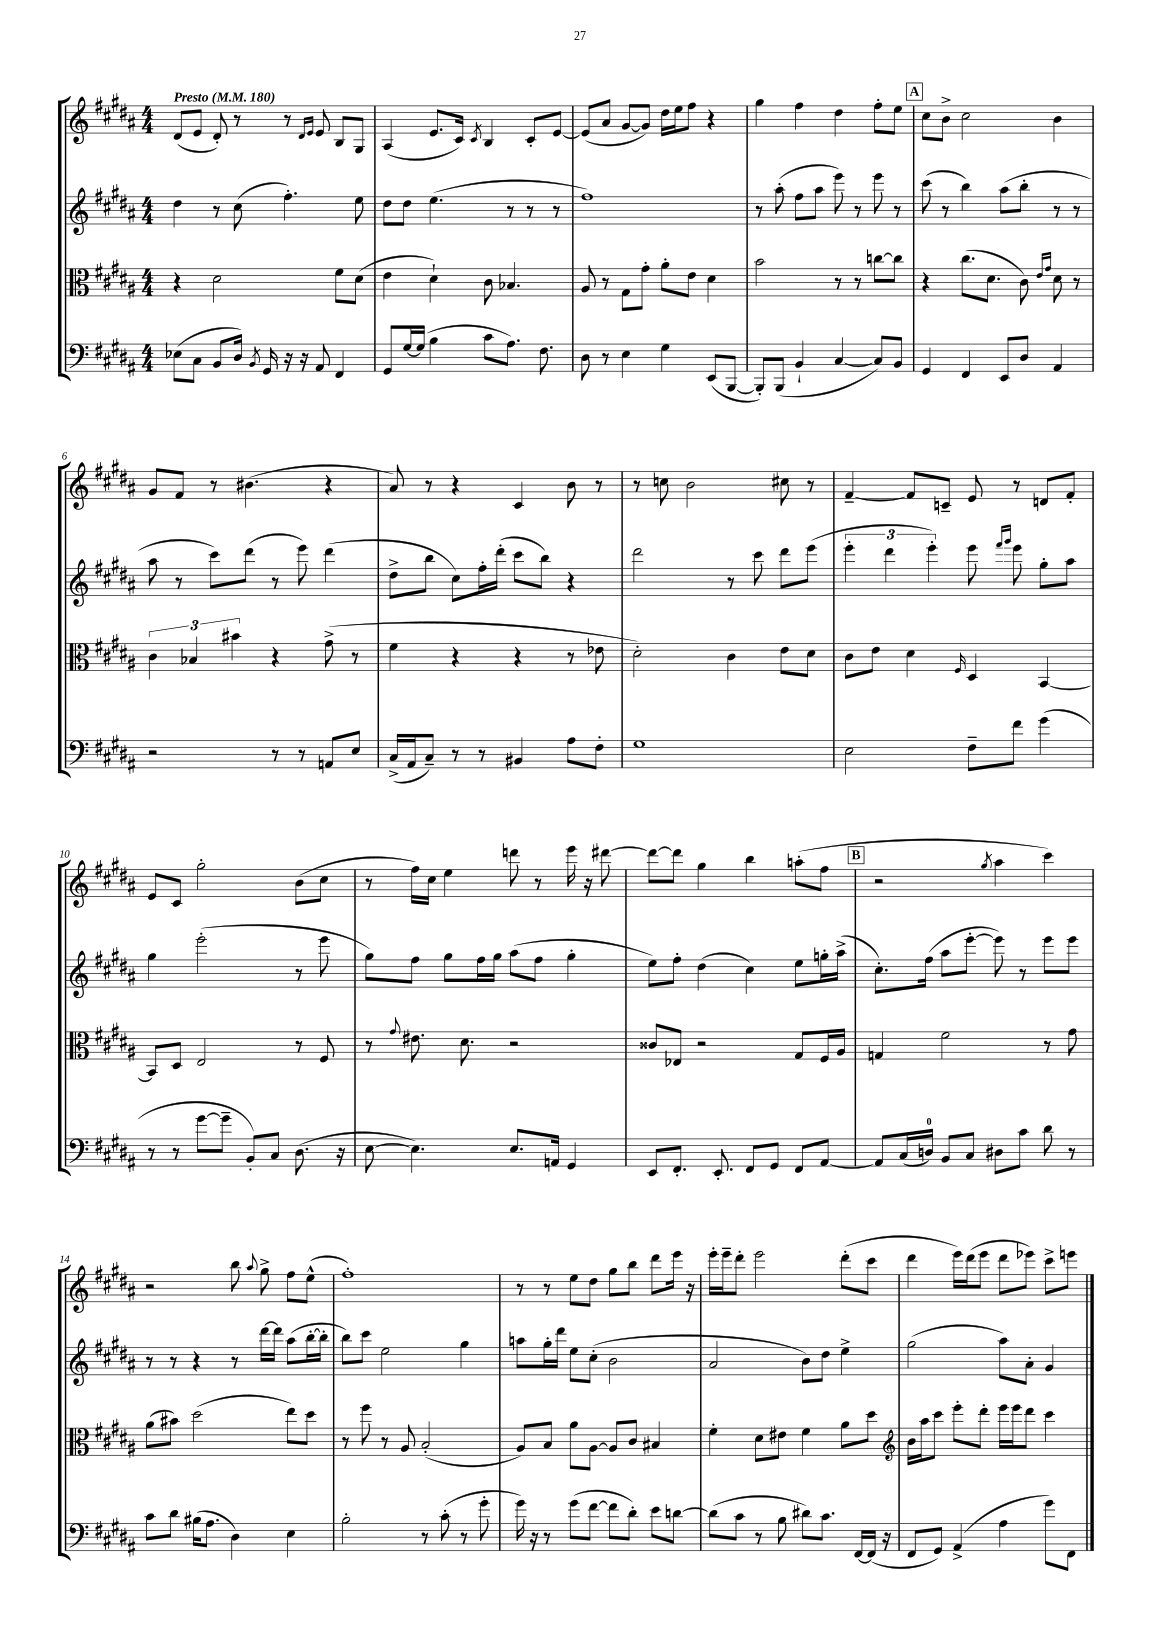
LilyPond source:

<<
\new StaffGroup <<
\new Staff = "s0" {
    \clef treble \key b \major \numericTimeSignature \time 4/4 \tempo "Presto" 4 = 180
    \autoBeamOff dis'8[( e'8] dis'8-.) r8 r8 \grace { dis'16[ e'16] } e'8 b8[ gis8] |
    ais4( e'8.[ cis'16]) \acciaccatura { cis'8 } b4 cis'8[-. e'8]~ |
    e'8[( ais'8] gis'8[~ gis'8]) dis''16[ e''16 fis''8] r4 |
    gis''4 fis''4 dis''4 fis''8[-. e''8] |
    \mark \markup { \box "A" } cis''8[ b'8]-> cis''2 b'4 |
    gis'8[ fis'8] r8 bis'4.( r4 |
    ais'8) r8 r4 cis'4 b'8 r8 |
    r8 c''8 b'2 cis''8 r8 |
    fis'4~-- fis'8[ c'8]-- e'8 r8 d'8[ fis'8]-. |
    e'8[ cis'8] gis''2-. b'8[( cis''8] |
    r8 fis''16[) cis''16] e''4 d'''8 r8 e'''16 r16 dis'''8~ |
    dis'''8[~ dis'''8] gis''4 b''4 a''8[-.( fis''8] |
    \mark \markup { \box "B" } r2 \acciaccatura { gis''8 } ais''4 cis'''4) |
    r2 b''8 \appoggiatura { ais''8 } gis''8-> fis''8[ e''8]-^( |
    fis''1-.) |
    r8 r8 e''8[ dis''8] gis''8[ b''8] dis'''8[ e'''16] r16 |
    e'''16[-. e'''16-- dis'''8]-. e'''2 dis'''8[-.( cis'''8] |
    dis'''4 e'''16[) dis'''16( e'''8] dis'''8[ ees'''8]) cis'''8[-> e'''8] \bar "|." |
}
\new Staff = "s1" {
    \clef treble \key b \major \numericTimeSignature \time 4/4
    \autoBeamOff dis''4 r8 cis''8( fis''4.-.) e''8 |
    dis''8[ dis''8] e''4.( r8 r8 r8 |
    fis''1) |
    r8 ais''8-.( fis''8[ ais''8] e'''8) r8 e'''8 r8 |
    \mark \markup { \box "A" } cis'''8( r8 b''4) ais''8[( b''8]-. r8 r8 |
    ais''8 r8 cis'''8[) dis'''8]( r8 e'''8) dis'''4( |
    dis''8[-> b''8] cis''8[) fis''16-. dis'''16]-.( cis'''8[ b''8]) r4 |
    dis'''2 r8 cis'''8 dis'''8[ e'''8]( |
    \tuplet 3/2 { e'''4-. dis'''4 e'''4-.) } e'''8 \grace { fis'''16[ gis'''16] } e'''8 gis''8[-. ais''8] |
    gis''4 e'''2-.( r8 e'''8 |
    gis''8[) fis''8] gis''8[ fis''16 gis''16] ais''8[( fis''8] gis''4-. |
    e''8[) fis''8]-. dis''4( cis''4) e''8[ g''16-. ais''16]->( |
    \mark \markup { \box "B" } cis''8.[-.) fis''16]( ais''8[ e'''8]~-. e'''8) r8 e'''8[ e'''8] |
    r8 r8 r4 r8 dis'''16[~ dis'''16] ais''8[( b''16~-. b''16]-. |
    b''8[) cis'''8] e''2 gis''4 |
    a''8[ gis''16-. dis'''16] e''8[ cis''8]-.( b'2 |
    ais'2 b'8[) dis''8] e''4-> |
    gis''2( ais''8[) ais'8]-. gis'4 \bar "|." |
}
\new Staff = "s2" {
    \clef alto \key b \major \numericTimeSignature \time 4/4
    \autoBeamOff r4 dis'2 fis'8[ dis'8]( |
    e'4 dis'4-!) cis'8 bes4. |
    ais8 r8 gis8[ gis'8]-. ais'8[-. e'8] dis'4 |
    b'2 r8 r8 c''8[~ c''8] |
    \mark \markup { \box "A" } r4 cis''8.[( dis'8.] cis'8) \grace { e'16[ gis'16] } dis'8 r8 |
    \tuplet 3/2 { cis'4 bes4 bis'4 } r4 gis'8->( r8 |
    fis'4 r4 r4 r8 ees'8 |
    dis'2-.) cis'4 e'8[ dis'8] |
    cis'8[ e'8] dis'4 \grace { fis16 } dis4 b,4~ |
    b,8[ dis8] e2 r8 fis8 |
    r8 \appoggiatura { gis'8 } eis'8. dis'8. r2 |
    cisis'8[ ees8] r2 gis8[ fis16 ais16] |
    \mark \markup { \box "B" } g4 fis'2 r8 gis'8 |
    ais'8[( bis'8]) dis''2( e''8[) dis''8] |
    r8 fis''8 r8 ais8 b2-.( |
    ais8[) b8] ais'8[ ais8]~ ais8[ cis'8] bis4 |
    fis'4-. dis'8[ eis'8] fis'4 ais'8[ dis''8] |
    \clef treble b'16[ ais''16 cis'''8] e'''8[-. dis'''8]-. e'''16[ e'''16 dis'''8] cis'''4 \bar "|." |
}
\new Staff = "s3" {
    \clef bass \key b \major \numericTimeSignature \time 4/4
    \autoBeamOff ees8[( cis8] b,8[ dis16]) \acciaccatura { b,8 } gis,16 r16 r16 ais,8 fis,4 |
    gis,8[ gis16~ gis16]( b4 cis'8[ ais8.]) fis8. |
    dis8 r8 e4 gis4 e,8[( b,,8]~ |
    b,,8[-.) b,,8]( b,4-! cis4~ cis8[) b,8] |
    \mark \markup { \box "A" } gis,4 fis,4 e,8[ dis8] ais,4 |
    r2 r8 r8 a,8[ e8] |
    cis16[->( ais,16 cis8]--) r8 r8 bis,4 ais8[ fis8]-. |
    gis1 |
    e2 fis8[-- fis'8] gis'4( |
    r8 r8 gis'8[~ gis'8]-- b,8[-.) cis8] dis8.( r16 |
    e8~ e4.) e8.[ a,16] gis,4 |
    e,8[ fis,8.]-. e,8.-. fis,8[ gis,8] fis,8[ ais,8]~ |
    \mark \markup { \box "B" } ais,8[ cis16( d16]-0) b,8[ cis8] dis8[ cis'8] dis'8 r8 |
    cis'8[ dis'8] bis16[( ais8.] dis4) e4 |
    b2-. r8 cis'8-.( r8 gis'8-. |
    gis'16) r16 r8 gis'8[( fis'8]~ fis'8[ dis'8]-.) e'8[ d'8]~ |
    d'8[( cis'8] r8 b8 dis'8[) cis'8.] fis,16[~ fis,16]( r16 |
    fis,8[ gis,8]) ais,4->( ais4 gis'8[) fis,8] \bar "|." |
}
>>
>>
